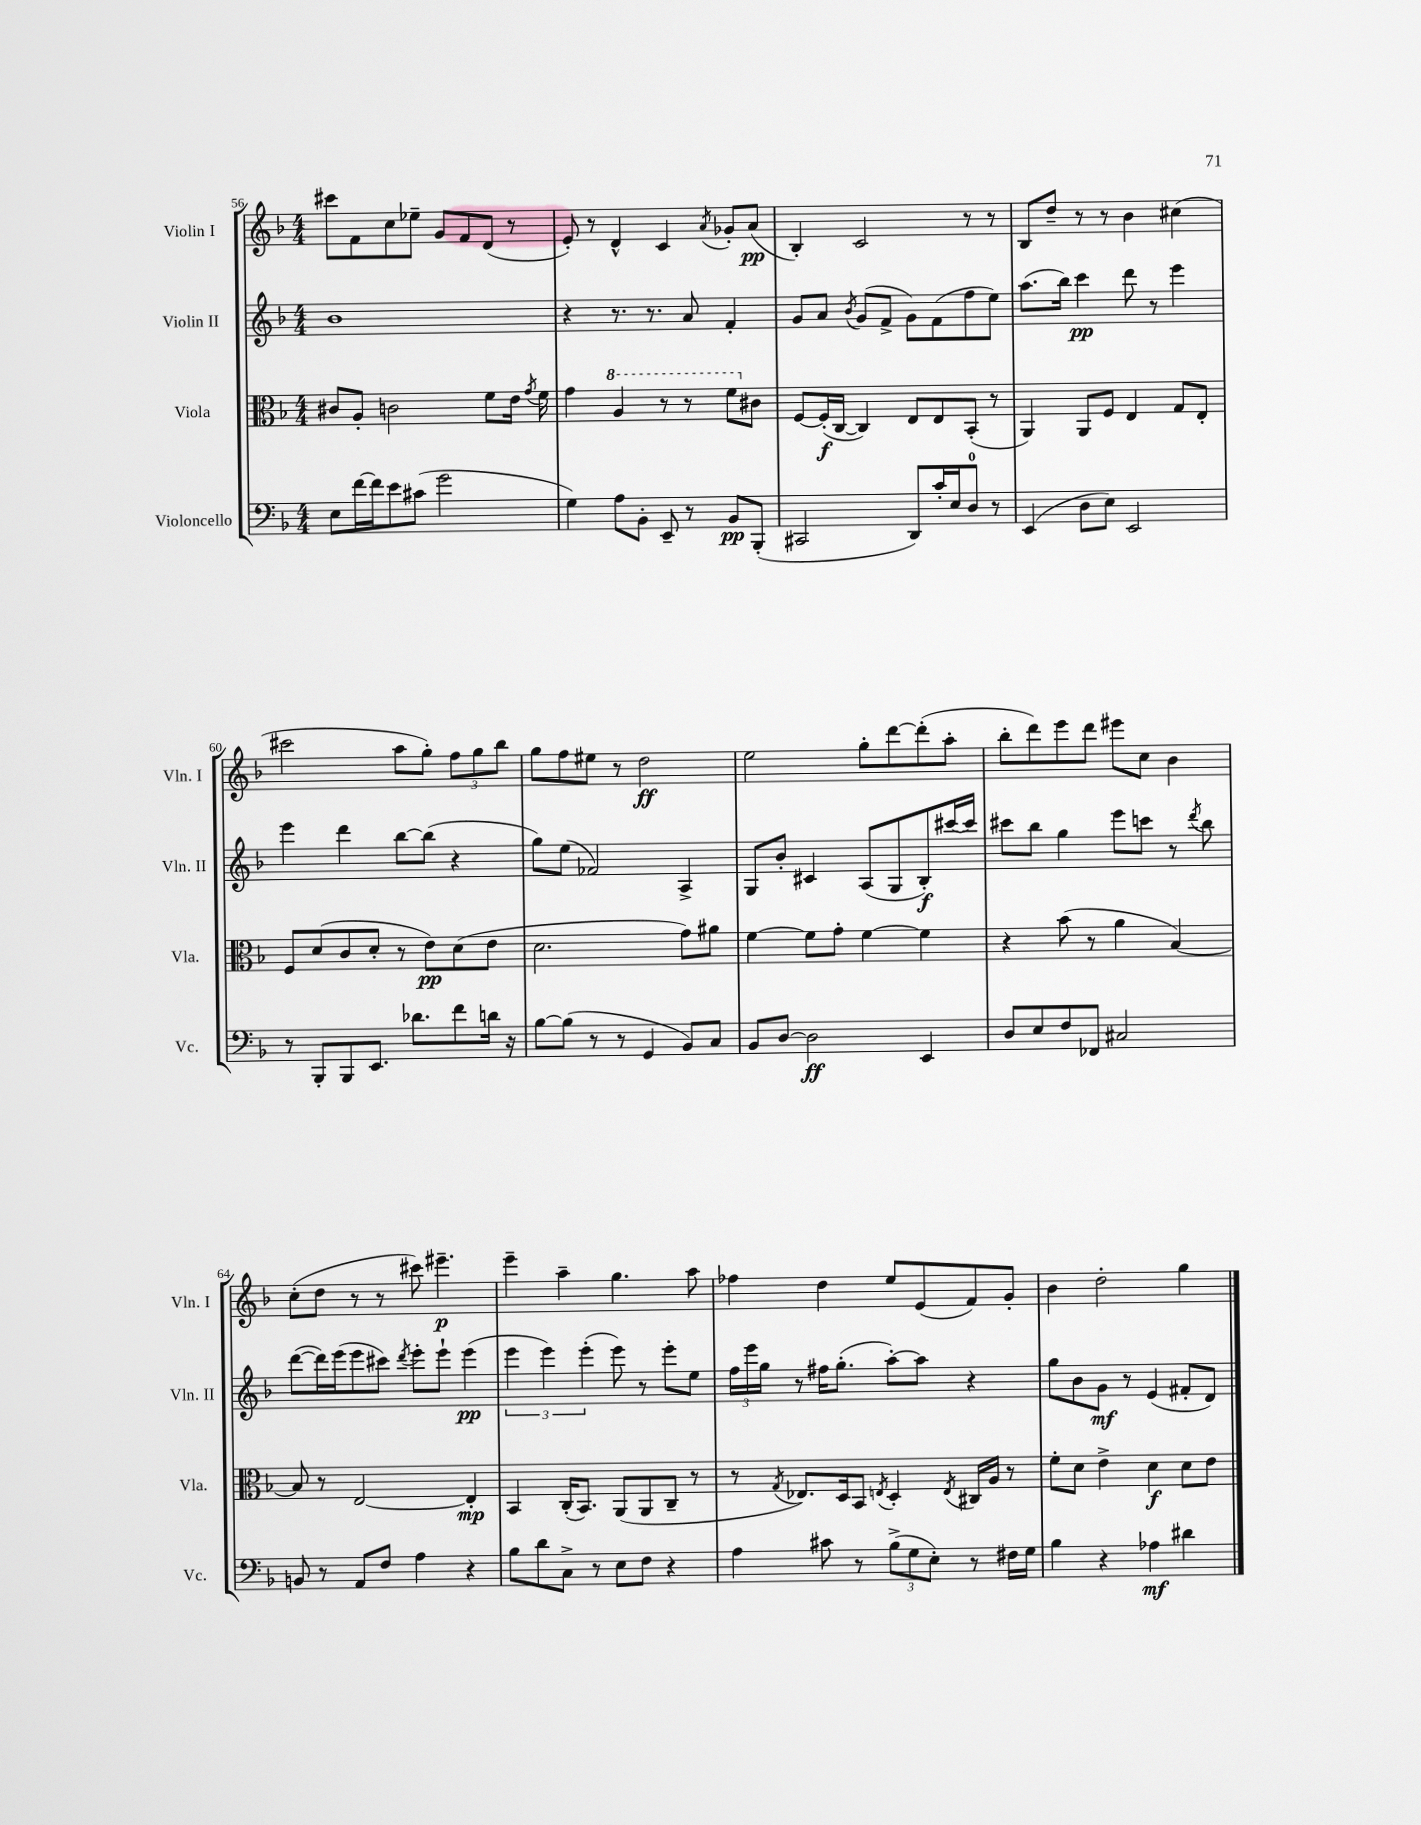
<<
\new StaffGroup <<
\new Staff = "s0" \with { instrumentName = "Violin I" shortInstrumentName = "Vln. I" } {
    \clef treble \key f \major \numericTimeSignature \time 4/4
    \autoBeamOff cis'''8[ f'8 c''8 ees''8]-- g'8[ f'8 d'8]( r8 |
    e'8-.) r8 d'4-^ c'4 \acciaccatura { a'8 } ges'8[-. a'8]\pp( |
    bes4-.) c'2 r8 r8 |
    bes8[ d''8]-- r8 r8 bes'4 cis''4( |
    cis'''2 a''8[ g''8]-.) \tuplet 3/2 { f''8[ g''8 bes''8] } |
    g''8[ f''8 eis''8] r8 d''2\ff |
    e''2 g''8[-. d'''8~ d'''8-.( a''8]-. |
    bes''8[-. d'''8) e'''8 d'''8] eis'''8[ c''8] bes'4 |
    c''8[-.( d''8] r8 r8 cis'''8) eis'''4.--\p |
    e'''4-- a''4-- g''4. a''8 |
    fes''4 d''4 e''8[ e'8( f'8) g'8]-. |
    bes'4 d''2-. g''4 \bar "|." |
}
\new Staff = "s1" \with { instrumentName = "Violin II" shortInstrumentName = "Vln. II" } {
    \clef treble \key f \major \numericTimeSignature \time 4/4
    \autoBeamOff bes'1 |
    r4 r8. r8. a'8 f'4-. |
    g'8[ a'8] \acciaccatura { bes'8 } g'8[( f'8]-> g'8[) f'8( f''8 e''8]) |
    a''8.[( bes''16]) c'''4\pp d'''8 r8 e'''4 |
    e'''4 d'''4 bes''8[~ bes''8]( r4 |
    g''8[) e''8]( fes'2) a4-> |
    g8[ bes'8]-. cis'4 a8[( g8 bes8-.\f) cis'''16~ cis'''16] |
    cis'''8[ bes''8] g''4 e'''8[ c'''8] r8 \acciaccatura { d'''8 } bes''8 |
    d'''8[~( d'''16) e'''16( e'''8 cis'''8]) \acciaccatura { d'''8 } e'''8[-. e'''8]-! e'''4\pp( |
    \tuplet 3/2 { e'''4 e'''4) e'''4-.( } e'''8) r8 e'''8[-. e''8] |
    \tuplet 3/2 { f''16[ e'''16 g''16] } r8 fis''16[ g''8.]-.( a''8[~-.) a''8] r4 |
    g''8[ bes'8 g'8]\mf r8 e'4( fis'8[-. d'8]) \bar "|." |
}
\new Staff = "s2" \with { instrumentName = "Viola" shortInstrumentName = "Vla." } {
    \clef alto \key f \major \numericTimeSignature \time 4/4
    \autoBeamOff cis'8[ a8]-. c'2 f'8[ e'16] \acciaccatura { g'8 } f'16 |
    g'4 \ottava #1 a'4 r8 r8 f''8[ \ottava #0 cis'8] |
    f8[~ f16-.\f( c16]~ c4) e8[ e8 bes,8]-.( r8 |
    a,4) a,8[ f8] e4 g8[ e8]-. |
    f8[ d'8( c'8 d'8]-. r8 e'8[\pp) d'8( e'8] |
    d'2. g'8[) ais'8] |
    f'4~ f'8[ g'8]-. f'4~ f'4 |
    r4 bes'8( r8 a'4 bes4~) |
    bes8 r8 e2~ e4-.\mp |
    bes,4 c16[-.( bes,8.]) a,8[( a,8 c8]-- r8 |
    r8 \acciaccatura { g8 } ees8.[) d16 bes,8] \acciaccatura { e8 } d4-. \acciaccatura { e8 } cis16[ a16] r8 |
    f'8[-. d'8] e'4-> d'4\f d'8[ e'8] \bar "|." |
}
\new Staff = "s3" \with { instrumentName = "Violoncello" shortInstrumentName = "Vc." } {
    \clef bass \key f \major \numericTimeSignature \time 4/4
    \autoBeamOff e8[ f'16~ f'16 e'8 cis'8]( g'2 |
    g4) a8[ bes,8]-. e,8-- r8 bes,8[\pp bes,,8]-.( |
    cis,2 d,8[) c'16-. e16 d8]-0 r8 |
    e,4( d8[ e8]) e,2 |
    r8 bes,,8[-. bes,,8 e,8.] des'8.[ f'8 d'16] r16 |
    bes8[~ bes8]( r8 r8 g,4 bes,8[) c8] |
    bes,8[ d8]~ d2\ff e,4 |
    d8[ e8 f8 fes,8] cis2 |
    b,8 r8 a,8[ f8] a4 r4 |
    bes8[ d'8 c8]-> r8 e8[ f8] r4 |
    a4 cis'8 r8 \tuplet 3/2 { bes8[->( g8 e8]-.) } r8 fis16[ g16] |
    bes4 r4 aes4\mf dis'4 \bar "|." |
}
>>
>>
\layout { \context { \Score currentBarNumber = #56 } }
